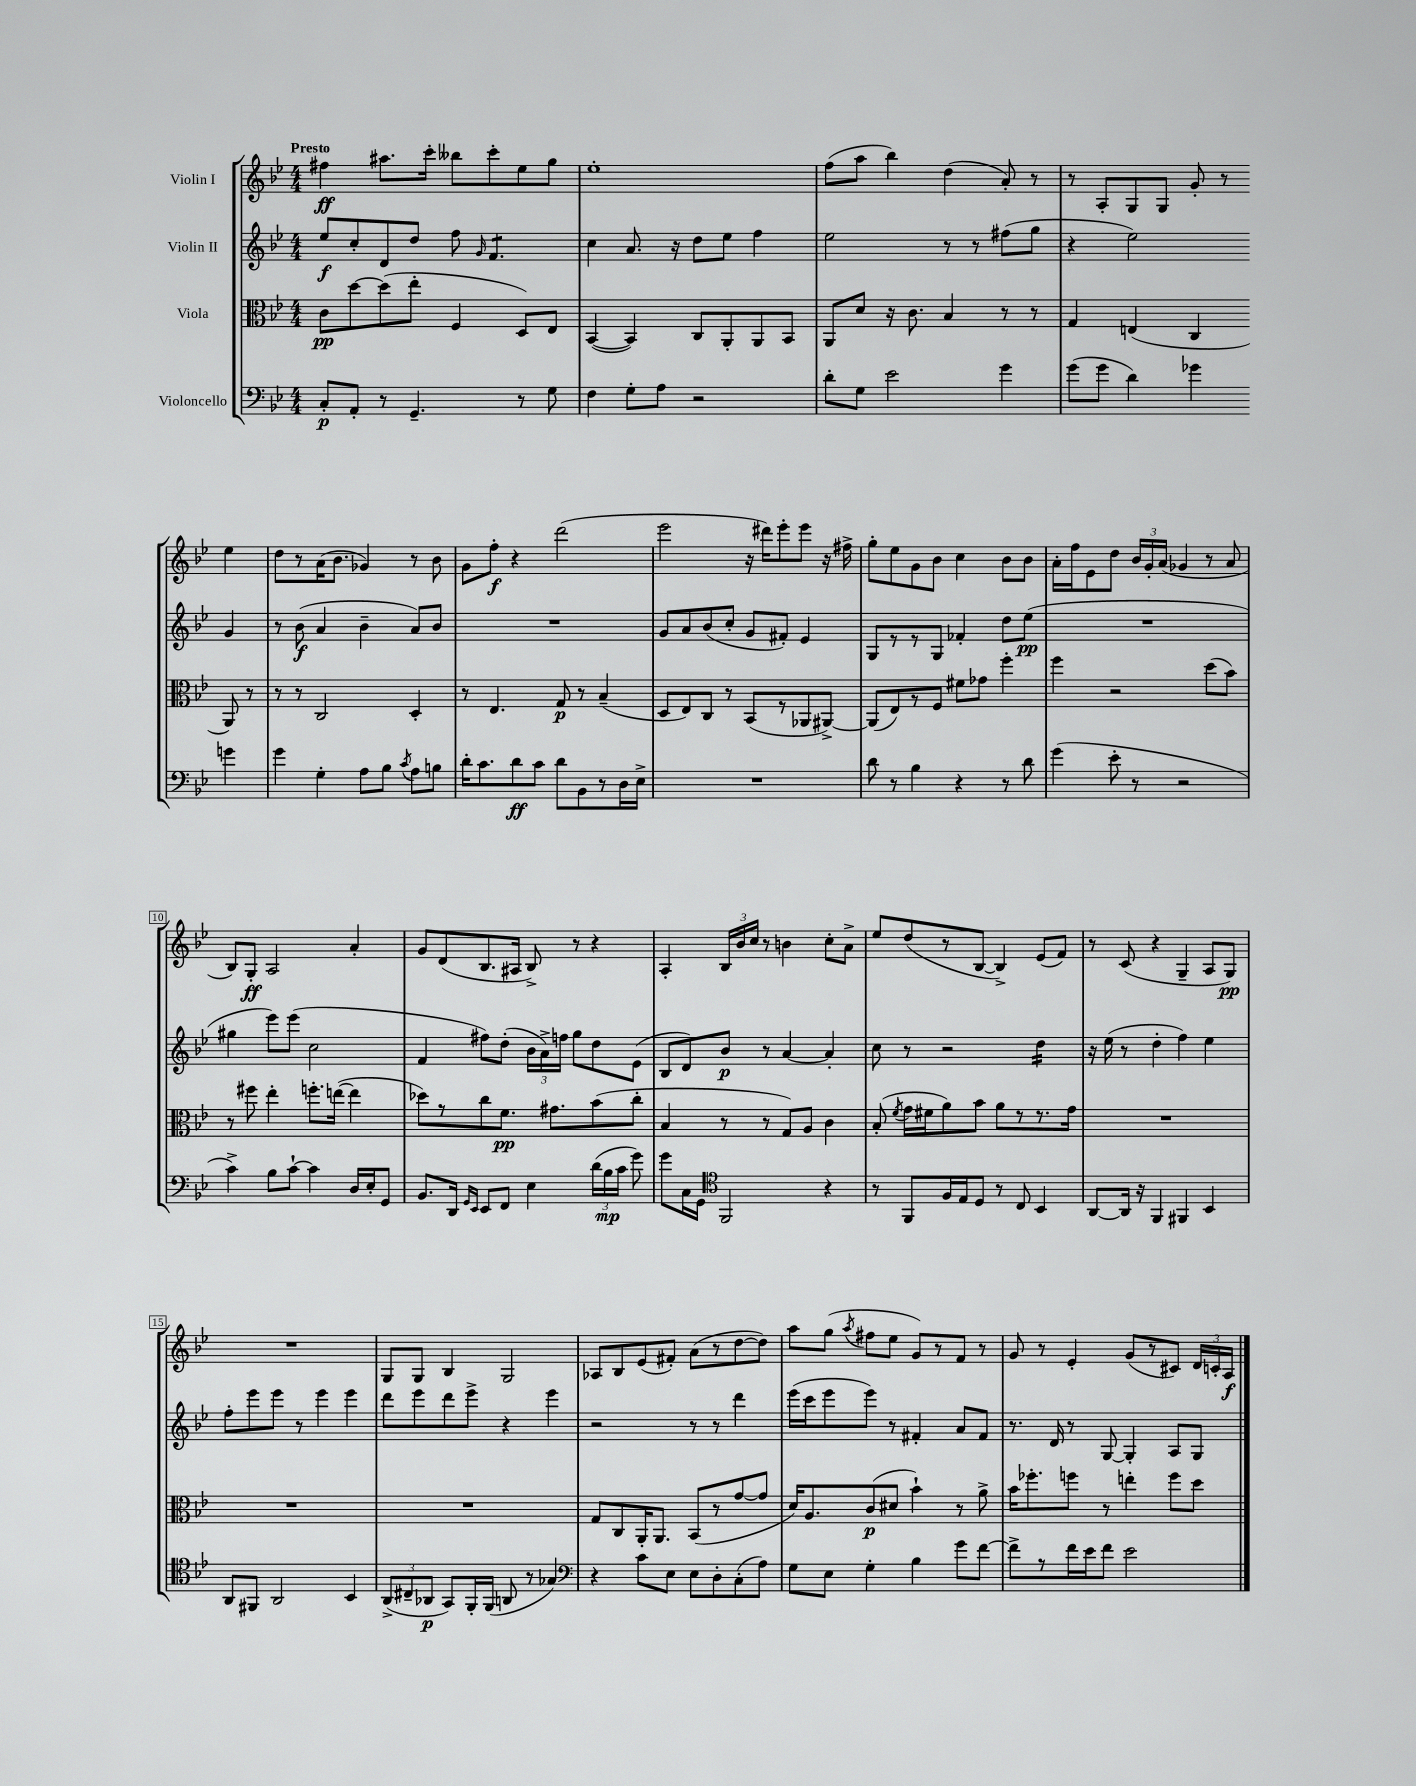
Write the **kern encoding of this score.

**kern	**dynam	**kern	**dynam	**kern	**dynam	**kern	**dynam
*part4	*part4	*part3	*part3	*part2	*part2	*part1	*part1
*staff4	*staff4	*staff3	*staff3	*staff2	*staff2	*staff1	*staff1
*I"Violoncello	*	*I"Viola	*	*I"Violin II	*	*I"Violin I	*
*clefF4	*	*clefC3	*	*clefG2	*	*clefG2	*
*k[b-e-]	*	*k[b-e-]	*	*k[b-e-]	*	*k[b-e-]	*
*M4/4	*	*M4/4	*	*M4/4	*	*M4/4	*
=1	=1	=1	=1	=1	=1	=1	=1
!	!	!	!	!	!	!LO:TX:a:B:t=Presto	!
8C'/L	p	8c\L	pp	8ee-/L	f	4ff#X\	ff
8AA'/J	.	[8dd\	.	8cc'/	.	.	.
8r	.	(8dd\]	.	8d/	.	8.aa#X\L	.
4.GG~/	.	8ee-'\J	.	8dd/J	.	.	.
.	.	.	.	.	.	16ccc'\Jk	.
.	.	4F/	.	8ff\	.	8bb--X\L	.
.	.	.	.	16qqg/	.	.	.
*	*	*	*	*tremolo	*	*	*
.	.	.	.	8f/L	.	8ccc'\	.
8r	.	8D/L)	.	8f/	.	8ee-\	.
8G\	.	8E-/J	.	8f/J	.	8gg\J	.
*	*	*	*	*Xtremolo	*	*	*
=2	=2	=2	=2	=2	=2	=2	=2
4F\	.	([4BB-/	.	4cc\	.	1ee-'	.
8G'\L	.	4BB-/])	.	8.a/	.	.	.
8A\J	.	.	.	.	.	.	.
.	.	.	.	16r	.	.	.
2r	.	8C/L	.	8dd\L	.	.	.
.	.	8AA'/	.	8ee-\J	.	.	.
.	.	8AA/	.	4ff\	.	.	.
.	.	8BB-/J	.	.	.	.	.
=3	=3	=3	=3	=3	=3	=3	=3
8d'\L	.	8AA/L	.	2ee-\	.	(8ff\L	.
8G\J	.	8d/J	.	.	.	8aa\J	.
2e-\	.	16r	.	.	.	4bb-\)	.
.	.	8.c\	.	.	.	.	.
.	.	4B-/	.	8r	.	(4dd\	.
.	.	.	.	8r	.	.	.
4g\	.	8r	.	(8ff#X\L	.	8a'/)	.
.	.	8r	.	8gg\J	.	8r	.
=4	=4	=4	=4	=4	=4	=4	=4
(8g\L	.	4G/	.	4r	.	8r	.
8g\J	.	.	.	.	.	8A'/L	.
4d\)	.	(4En/	.	2ee-\)	.	8G/	.
.	.	.	.	.	.	8G/J	.
4g-X\	.	4C/	.	.	.	8g'/	.
.	.	.	.	.	.	8r	.
4gn\	.	8AA/)	.	4g/	.	4ee-\	.
.	.	8r	.	.	.	.	.
!!LO:LB:g=z
=5	=5	=5	=5	=5	=5	=5	=5
4g\	.	8r	.	8r	.	8dd\L	.
.	.	8r	.	(8b-\	f	8r	.
4G'\	.	2C/	.	4a/	.	(16a\K	.
.	.	.	.	.	.	8.b-\J	.
8A\L	.	.	.	4b-~\	.	4g-X/)	.
8B-\J	.	.	.	.	.	.	.
8qc/	.	.	.	.	.	.	.
8A\L	.	4D'/	.	8a/L)	.	8r	.
8Bn\J	.	.	.	8b-/J	.	8b-\	.
=6	=6	=6	=6	=6	=6	=6	=6
16d'\KL	.	8r	.	1r	.	8g\L	.
8.c\	.	.	.	.	.	.	.
.	.	4.E-/	.	.	.	8ff'\J	f
8d\	ff	.	.	.	.	4r	.
8c\J	.	.	.	.	.	.	.
8d\L	.	8G/	p	.	.	(2ddd\	.
8BB-\	.	8r	.	.	.	.	.
8r	.	(4B-~/	.	.	.	.	.
16D\L	.	.	.	.	.	.	.
16E-^\JJ	.	.	.	.	.	.	.
=7	=7	=7	=7	=7	=7	=7	=7
1r	.	8D/L	.	8g/L	.	2eee-\	.
.	.	8E-/)	.	8a/	.	.	.
.	.	8C/J	.	(8b-/	.	.	.
.	.	8r	.	8cc'/J	.	.	.
.	.	(8BB-/L	.	8g/L	.	16r	.
.	.	.	.	.	.	16ddd#X\KL)	.
.	.	8r	.	8f#X'/J)	.	8eee-'\	.
.	.	8AA-X/	.	4e-/	.	8eee-\J	.
.	.	[8AA#X^/J)	.	.	.	16r	.
.	.	.	.	.	.	16ff#X^\	.
=8	=8	=8	=8	=8	=8	=8	=8
8d\	.	(8AA#/L]	.	8G/L	.	8gg'\L	.
8r	.	8E-/)	.	8r	.	8ee-\	.
4B-\	.	8r	.	8r	.	8g\	.
.	.	8F/J	.	8G/J	.	8b-\J	.
4r	.	8f#X\L	.	4f-X'/	.	4cc\	.
.	.	8g-X\J	.	.	.	.	.
8r	.	4ff'\	.	8dd\L	.	8b-\L	.
8d\	.	.	.	(8ee-\J	pp	8b-\J	.
=9	=9	=9	=9	=9	=9	=9	=9
(4g\	.	4ff\	.	1r	.	16a'\LL	.
.	.	.	.	.	.	16ff\J	.
.	.	.	.	.	.	8e-\	.
8e-'\	.	2r	.	.	.	8dd\J	.
8r	.	.	.	.	.	24b-/LL	.
.	.	.	.	.	.	24g'/	.
.	.	.	.	.	.	(24a/JJ	.
2r	.	.	.	.	.	4g-X/	.
.	.	(8dd\L	.	.	.	8r	.
.	.	8b-\J)	.	.	.	8a/	.
!!LO:LB:g=z
=10	=10	=10	=10	=10	=10	=10	=10
4c^\)	.	8r	.	4gg#X\	.	8B-/L)	.
.	.	8ff#X\	.	.	.	8G'/J	ff
8B-\L	.	4ee-'\	.	8eee-\L)	.	2A/	.
[8c`\J	.	.	.	(8eee-\J	.	.	.
4c\]	.	8.ffn'\L	.	2cc\	.	.	.
.	.	([16een\Jk	.	.	.	.	.
16D/LL	.	4ee\]	.	.	.	4a'/	.
16E-'/J	.	.	.	.	.	.	.
8GG/J	.	.	.	.	.	.	.
=11	=11	=11	=11	=11	=11	=11	=11
8.BB-/L	.	8dd-X\L)	.	4f/	.	8g/L	.
.	.	8r	.	.	.	(8d/	.
16DD/Jk	.	.	.	.	.	.	.
16qqGG/LL	.	.	.	.	.	.	.
16qqEE-/JJ	.	.	.	.	.	.	.
8EE-/L	.	8cc\	.	8ff#X\L)	.	8.B-/	.
8FF/J	.	8.f\J	pp	(8dd'\J	.	.	.
.	.	.	.	.	.	16A#X/Jk	.
4E-\	.	.	.	24b-\LL	.	8B-^/)	.
.	.	.	.	24a^\)	.	.	.
.	.	8.g#X\L	.	.	.	.	.
.	.	.	.	24ffn\JJ	.	.	.
.	.	.	.	8gg\L	.	8r	.
(24d\LL	.	(8b-\	.	8dd\	.	4r	.
24B-\	mp	.	.	.	.	.	.
24c\JJ	.	.	.	.	.	.	.
8g\)	.	8cc'\J	.	(8e-\J	.	.	.
=12	=12	=12	=12	=12	=12	=12	=12
8g\L	.	4B-/	.	8B-/L	.	4A'/	.
16C\L	.	.	.	8d/)	.	.	.
16GG\JJ	.	.	.	.	.	.	.
*clefC4	*	*	*	*	*	*	*
2FF/	.	8r	.	8b-/J	p	24B-/LL	.
.	.	.	.	.	.	24b-/	.
.	.	.	.	.	.	24cc/JJ	.
.	.	8r	.	8r	.	8r	.
.	.	8G/L)	.	[4a/	.	4bn\	.
.	.	8A/J	.	.	.	.	.
4r	.	4c\	.	4a'/]	.	8cc'\L	.
.	.	.	.	.	.	8a^\J	.
=13	=13	=13	=13	=13	=13	=13	=13
8r	.	(8B-'/	.	8cc\	.	8ee-/L	.
.	.	8qf/	.	.	.	.	.
8FF/L	.	16g\LL	.	8r	.	(8dd/	.
.	.	16f#X\J	.	.	.	.	.
16F/L	.	8a\)	.	2r	.	8r	.
16E-/J	.	.	.	.	.	.	.
8D/J	.	8b-\J	.	.	.	[8B-/J	.
8r	.	8a\L	.	.	.	4B-^/])	.
8C/	.	8r	.	.	.	.	.
*	*	*	*	*tremolo	*	*	*
4BB-/	.	8.r	.	16dd\LL	.	(8e-/L	.
.	.	.	.	16dd\	.	.	.
.	.	.	.	16dd\	.	8f/J)	.
.	.	16g\Jk	.	16dd\JJ	.	.	.
*	*	*	*	*Xtremolo	*	*	*
=14	=14	=14	=14	=14	=14	=14	=14
[8AA/L	.	1r	.	16r	.	8r	.
.	.	.	.	(16ee-\	.	.	.
16AA/Jk]	.	.	.	8r	.	(8c/	.
16r	.	.	.	.	.	.	.
4FF/	.	.	.	4dd'\	.	4r	.
4FF#X/	.	.	.	4ff\)	.	4G~/	.
4BB-/	.	.	.	4ee-\	.	8A/L	.
.	.	.	.	.	.	8G/J)	pp
!!LO:LB:g=z
=15	=15	=15	=15	=15	=15	=15	=15
8AA/L	.	1r	.	8ff'\L	.	1r	.
8FF#X/J	.	.	.	8eee-\	.	.	.
2AA/	.	.	.	8eee-\J	.	.	.
.	.	.	.	8r	.	.	.
.	.	.	.	4eee-\	.	.	.
4BB-/	.	.	.	4eee-\	.	.	.
=16	=16	=16	=16	=16	=16	=16	=16
(12AA^/L	.	1r	.	8ddd\L	.	8G/L	.
12C#X~/	.	.	.	.	.	.	.
.	.	.	.	8eee-\	.	8G/J	.
12AA-X/J	p	.	.	.	.	.	.
8GG/L)	.	.	.	8ddd\	.	4B-/	.
16FF'/L	.	.	.	8eee-^\J	.	.	.
(16FF/JJ	.	.	.	.	.	.	.
8AAn/	.	.	.	4r	.	2G/	.
8r	.	.	.	.	.	.	.
4G-X/)	.	.	.	4eee-\	.	.	.
=17	=17	=17	=17	=17	=17	=17	=17
*clefF4	*	*	*	*	*	*	*
4r	.	8G/L	.	2r	.	8A-X/L	.
.	.	8C/	.	.	.	8B-/	.
8c\L	.	16AA'/K	.	.	.	(8e-/	.
.	.	8.AA/J	.	.	.	.	.
8E-\J	.	.	.	.	.	8f#X'/J)	.
8E-\L	.	(8BB-/L	.	8r	.	(8a\L	.
8D'\	.	8r	.	8r	.	8r	.
(8C'\	.	[8g/	.	4ddd\	.	[8dd\	.
8A\J)	.	8g/J]	.	.	.	8dd\J])	.
=18	=18	=18	=18	=18	=18	=18	=18
8G\L	.	16d/KL)	.	(16eee-\LL	.	8aa\L	.
.	.	8.A/	.	16ccc\J	.	.	.
8E-\J	.	.	.	8eee-\	.	(8gg\J	.
.	.	.	.	.	.	8qaa/	.
4G'\	.	(8c/	p	8eee-\J)	.	8ff#X\L	.
.	.	8d#X/J	.	8r	.	8ee-\J	.
4B-\	.	4b-`\)	.	4f#X'/	.	8g/L)	.
.	.	.	.	.	.	8r	.
8g\L	.	8r	.	8a/L	.	8f/J	.
[8f\J	.	8a^\	.	8f#/J	.	8r	.
=19	=19	=19	=19	=19	=19	=19	=19
8f^\L]	.	16b-\KL	.	8.r	.	8g/	.
.	.	8.ff-X'\	.	.	.	.	.
8r	.	.	.	.	.	8r	.
.	.	.	.	16d/	.	.	.
16f\L	.	8ffn\J	.	8r	.	4e-'/	.
16e-\J	.	.	.	.	.	.	.
8f\J	.	8r	.	[8G/	.	.	.
2e-\	.	4een'\	.	4G'/]	.	(8g/L	.
.	.	.	.	.	.	8r	.
.	.	8ff\L	.	8A/L	.	8c#X/J)	.
.	.	8dd\J	.	8G/J	.	24d/LL	.
.	.	.	.	.	.	24cn'/	.
.	.	.	.	.	.	24A/JJ	f
==	==	==	==	==	==	==	==
*-	*-	*-	*-	*-	*-	*-	*-
